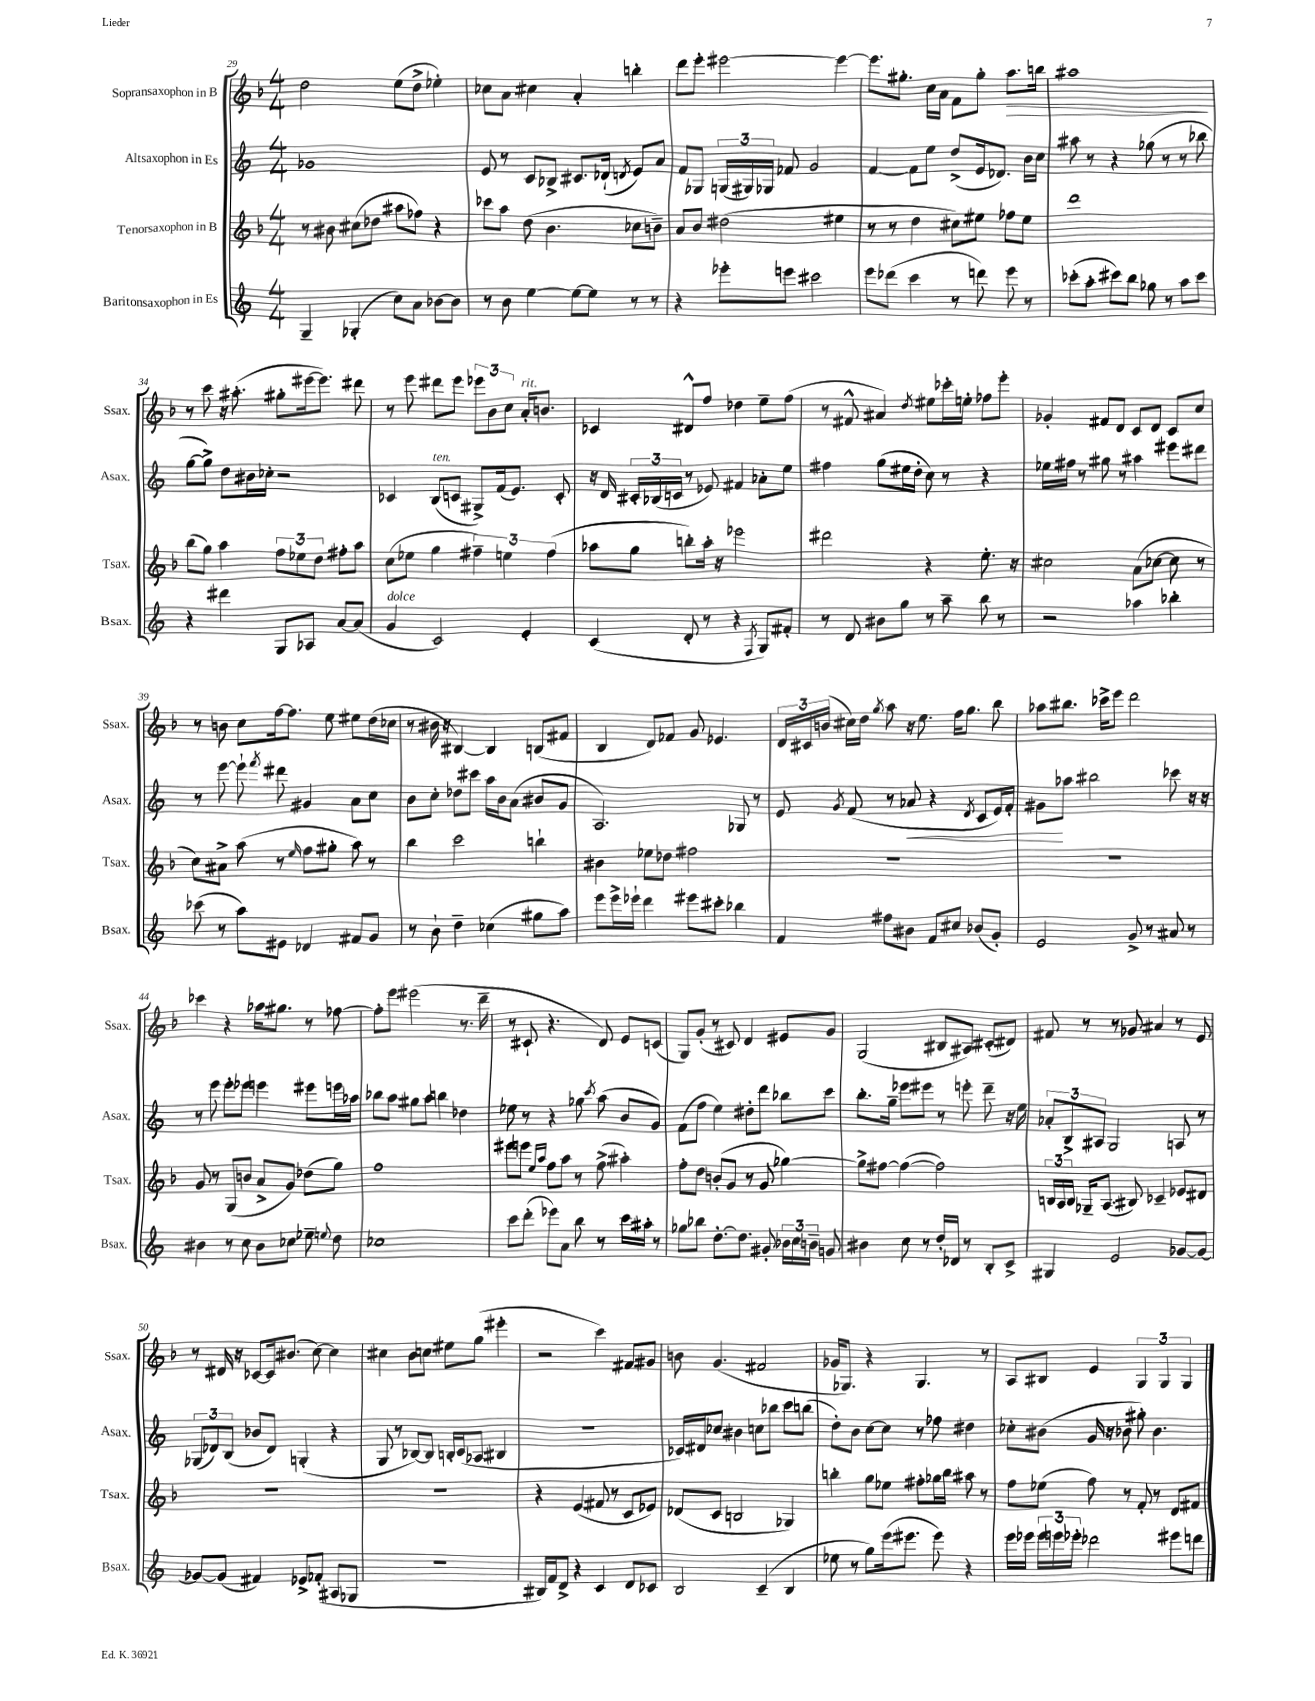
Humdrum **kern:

**kern	**kern	**kern	**kern
*staff4	*staff3	*staff2	*staff1
*clefG2	*clefG2	*clefG2	*clefG2
*k[]	*k[b-]	*k[]	*k[b-]
*M4/4	*M4/4	*M4/4	*M4/4
4G~/	8r	1g-	2dd\
.	8b#\	.	.
(4G-'/	(8cc#\L	.	.
.	8dd-\J	.	.
8cc\L)	8aa#\L	.	(8ee\L
8a\J	8ff-\J)	.	8dd^\J
[8b-\L	4r	.	4ee-'\)
8b-\]J	.	.	.
=	=	=	=
8r	8ccc-\L	8e/	8cc-\L
8b\	8aa\J	8r	8a\J
[4ee\	(8dd\	8c/L	4cc#\
.	4.b-\	8B-^/J	.
8ee\_L	.	8.c#/L	4a'/
8ee\]J	.	.	.
.	.	(16d-`/Jk	.
.	.	8qd/	.
8r	8cc-\L	8e/L)	4bb'\
8r	8b~\J)	8a/J	.
=	=	=	=
4r	8a/L	8f/L	8ddd\L
.	8b-/J	8G-/J	8eee'\J
8eee-'\L	(2dd#\	(24G/LL	[2eee#\
.	.	24G#/)	.
.	.	24G-/JJ	.
8eee\J	.	8f-/	.
2ccc#\	.	2g/	.
.	4ee#\	.	4eee#\_
=	=	=	=
8eee\L	8r	[4f/	8.eee#\]L
(8ddd-\J	8r	.	.
.	.	.	8.gg#'\J
4ccc\	4dd\	8f\]L	.
.	.	8ee\J	16cc\LL
.	.	.	16a\JJ
8r	8cc#\L)	(8dd^/L	8f\L
8ddd\)	8ee#\J	16e/k	8gg#'\J
.	.	8.d-/J)	.
8eee\	8ff-\L	.	8.aa\L
8r	8ee#\J	16b\LL	.
.	.	16cc\JJ	16bb\Jk
=	=	=	=
(8ccc-'\L	1ddd	8aa#\	1aa#
8aa'\J	.	8r	.
8ccc#\L)	.	4r	.
8bb\J	.	.	.
8gg-\	.	(8gg-\	.
8r	.	8r	.
8aa\L	.	8r	.
8ccc#\J	.	8bb-\	.
=	=	=	=
4r	(8bb-\L	[8gg\L	8r
.	8gg\J)	8gg^\]J)	8ccc\
4ddd#\	4aa\	8dd\L	16r
.	.	.	(8.aa#'\
.	.	16b#\L	.
.	.	16cc-'\JJ	.
8G/L	12ff\L	2r	8gg#'\L
.	12ee-\	.	.
8A-/J	.	.	[16eee#\k
.	12dd\J	.	.
.	.	.	8.eee#\]J)
[8a/L	8ff#'\L	.	.
(8a/]J	8aa\J	.	8ddd#\
=	=	=	=
4g/	(8cc\L	4c-/	8r
.	8ee-\J	.	8eee\
2c/)	4gg\	(8B/L	8ddd#\L
.	.	8c/J	8eee\J
.	6ff#~\)	8G#^/L)	12eee-\L
.	.	.	12b-\
.	.	(16f/k	.
.	6ee\	.	12cc\J
.	.	8.e/J)	.
4e'/	.	.	16a'/LK
.	.	.	8.b/J
.	(6ff#\	.	.
.	.	8c'/	.
=	=	=	=
(4c/	8aa-\L	16r	4c-/
.	.	16d/	.
.	8gg\J	24c#'/LL	.
.	.	(24B-/	.
.	.	24c/JJ	.
8d'/	8bb'\L)	8r	8d#^^/L
8r	16aa-'\Jk	8e-/)	8ff/J
.	16r	.	.
4r	2eee-\	4f#/	4dd-\
8qF/	.	.	.
8G/L)	.	8a-'\L	8ee~\L
8f#'/J	.	8ee\J	(8ff\J
=	=	=	=
8r	2ddd#\	4ff#\	8r
8d/	.	.	8f#^^/
8b#\L	.	(8gg\L	4a#/)
8gg\J	.	16ee#\L	.
.	.	16dd'\JJ	.
.	.	.	8qdd/
8r	4r	8cc\)	8ee#\L
8aa~\	.	8r	16ccc-'\L
.	.	.	16ee'\JJ
8bb\	8.ee'\	4r	8ff-\L
8r	.	.	8eee'\J
.	16r	.	.
=	=	=	=
2r	2cc#\	16ee-\LL	4g-'/
.	.	16ff#\JJ	.
.	.	8r	.
.	.	8gg#\	8f#/L
.	.	8r	8d/J
4aa-\	(8a\L	4aa#\	8c/L
.	[8cc-\J	.	8d/J
4bb-'\	8cc-\]	8eee#\L	8c/L
.	8r	8ddd#\J	8cc/J
=	=	=	=
(8ccc-\	8cc\L)	8r	8r
8r	8a#^\J	[8eee\	8b\
8aa\L)	(8aa\	8eee`\]	8cc\L
.	.	8qfff/	.
8e#\J	8r	8ddd#\	[16ff\k
.	.	.	8.ff\]J
.	16qqee/	.	.
4d-/	8ff\L	4g#/	.
.	8gg#'\J	.	8ee\
8f#/L	8aa\)	8a\L	8ee#\L
8g/J	8r	8cc\J	(16dd\L
.	.	.	16cc-\JJ
=	=	=	=
8r	4bb-\	8b\L	8r
8b`\	.	8cc'\J	16b#\
.	.	.	16r
4dd~\	2ccc\	8dd-\L	[4B#/)
.	.	8ccc#\J	.
(4cc-\	.	16aa\LL	4B#/]
.	.	16b\J	.
.	.	(8a\J	.
8gg#\L	4bb`\	8b#/L	(8B/L
8aa\J)	.	8g/J	8f#/J
=	=	=	=
8eee\L	4b#\	2.A/)	4B-/
16eee^\L	.	.	.
16eee-`\JJ	.	.	.
4ddd\	8ee-\L	.	8d/L)
.	8dd-\J	.	8f-/J
8eee#\L	2ff#\	.	8g/
8ccc#'\J	.	.	4.e-/
4bb-\	.	8G-/	.
.	.	8r	.
=	=	=	=
4f/	1r	8e/	24d/LL
.	.	.	24c#/
.	.	.	(24b/JJ
.	.	8qg/	.
.	.	(8f/	16cc#\LL)
.	.	.	16dd\JJ
.	.	.	8qgg/
8ff#\L	.	8r	8aa\
8b#\J	.	8a-/	16r
.	.	.	8.ee\
8f/L	.	4r	.
8cc#/J	.	.	16ff\LK
.	.	.	8.gg\J
.	.	8qd/	.
(8b-/L	.	8c/L	.
8g'/J)	.	16e/L)	8bb-\
.	.	16f'/JJ	.
=	=	=	=
2e/	1r	8g#\L	8aa-\L
.	.	8aa-\J	8.bb#\J
.	.	2bb#\	.
.	.	.	16ccc-^\LK
.	.	.	8eee\J
8g^/	.	.	2ddd\
8r	.	.	.
8a#/	.	8ccc-\	.
8r	.	16r	.
.	.	16r	.
=	=	=	=
4b#\	8g/	8r	4ccc-\
.	8r	8eee\	.
8r	(8G/L	8eee'\L	4r
8cc\	8b/J	8eee-\J	.
8b#\L	8a^/L	4eee\	16aa-\LK
.	.	.	8.gg#\J
8cc-\J	8g/J)	.	.
8ee-~\	(8dd-\L	8eee#\L	8r
8qqee/	.	.	.
8dd\	8gg\J)	16eee\L	[8ff-\
.	.	16aa-\JJ	.
=	=	=	=
1cc-	1ff	8bb-\L	8ff-'\]L
.	.	8aa\J	8eee\J
.	.	8gg#\L	(2eee#\
.	.	8aa\J	.
.	.	4bb\	.
.	.	4dd-\	8.r
.	.	.	16ddd~\
=	=	=	=
8ccc\L	8eee#\L	8ee-\	8r
(8ddd'\J	8eee\J	8r	8c#`/
.	16qqee/LL	.	.
.	16qqaa/JJ	.	.
8eee-\L)	8ff\L	4r	4.r
8a\J	8aa\J	.	.
8bb\	8r	8gg-\	.
.	.	8qccc/	.
8r	(8ff^\	(8aa\	8d/)
16ccc\LL	4aa#'\)	8b/L	8e/L
16aa#'\JJ	.	.	.
8r	.	8g/J)	(8c/J
=	=	=	=
8gg-\L	8ff'\L	(8f\L	8G/L)
8bb-\J	8dd\J	8ff\J	(8g'/J
[8.dd'\L	(8b'/L	4ee\)	8r
.	8g/J	.	8c#/)
8.dd\]J	.	.	.
.	8r	8dd#'\L	4d/
8g#'/	8g/	8ddd\J	.
24b-\LL	[4gg-\)	8bb-\L	8e#/L
24cc\	.	.	.
24b~\JJ	.	.	.
8g/	.	8ccc\J	8g/J
=	=	=	=
4b#\	8gg-^\]L	8.bb'\L	(2G/
.	[8ff#\J	.	.
.	.	16gg~\Jk	.
8cc\	(4ff#\_	8eee-\L	.
8r	.	8eee#\J	.
16dd'/LL	2ff#\])	8r	8B#/L
16d-/JJ	.	.	.
8r	.	8eee'\	8A#/J)
8B'/L	.	8ddd~\	(8c#'/L
8c^/J	.	16r	8d#/J)
.	.	16ee\	.
=	=	=	=
4G#/	24B/LL	12a-'/L	8f#/
.	24A/	.	.
.	24B/JJ	12B^/	.
.	16G-~/LK	.	8r
.	.	12A#/J	.
.	(8.A/J	.	.
2e/	.	2G/	8r
.	8B#/)	.	8g-/
.	4c-~/	.	4a#/
[8g-/L	8e-/L	8A/	8r
8g-/_J	8d#/J	8r	8e/
=	=	=	=
8g-/_L	1r	(12G-/L	8r
.	.	12d-/)	.
(8g-/]J	.	.	16d#/
.	.	(12B/J	.
.	.	.	16r
4f#/)	.	8b-/L	[8c-/L
.	.	8d-/J)	16c-/]k
.	.	.	(8.b#/J
8e-^/L	.	(4G'/	.
(8f-'/J	.	.	[8cc\)
8A#/L	.	4r	4cc\]
8G-/J	.	.	.
=	=	=	=
1r	1r	8G/	4cc#\
.	.	8r	.
.	.	[8B-/L)	8b-\L
.	.	8B-/]J	8cc\J
.	.	16B'/LL	8ee#\L
.	.	(16c/J	.
.	.	8A-/J	(8gg\J
.	.	4B#/	4eee#'\
=	=	=	=
16B#/LL)	4r	1r	2r
16f/J	.	.	.
8d^/J	.	.	.
4r	(4e/	.	.
4c/	8f#/	.	4ccc\)
.	8r	.	.
8d/L	8c/L	.	8f#/L
8c-/J	8e-/J)	.	8g#/J
=	=	=	=
2B/	(8d-/L	16c-/LL)	8b\
.	.	16d#/J	.
.	8c/J	8cc-/J	(4.g/
.	2B/	4b#\	.
(4c~/	.	8cc\L	2f#/
.	.	8bb-\J	.
4B/	4G-/)	8ccc\L	.
.	.	(8bb\J	.
=	=	=	=
8ee-\	4bb'\	8dd'\L)	16g-/LK
.	.	.	8.G-/J)
8r	.	8b\J	.
8gg\L)	8gg\L	[8cc\L	4r
(16eee\k	8ee-\J	8cc\]J	.
8.eee#\J	.	.	.
.	8ff#'\L	8r	4.G-/
8eee#\)	16gg-\L	8ff-\	.
.	16bb\JJ	.	.
4r	8aa#\	4dd#\	.
.	8r	.	8r
=	=	=	=
16eee\LL	8ff\L	8cc-'\L	8A/L
16eee-\JJ	.	.	.
24eee-\LL	(8ee-\J	(8b#\J	8B#/J
24eee\	.	.	.
24eee-'\JJ	.	.	.
2ddd-\	8ff\)	16g/	4e/
.	.	16r	.
.	8r	8b-\	.
.	8f'/	8gg#'\)	6G/
.	8r	4.b-\	.
.	.	.	6G/
8eee#\L	8d/L	.	.
.	.	.	6G/
8ddd\J	8f#/J	.	.
==	==	==	==
*-	*-	*-	*-
